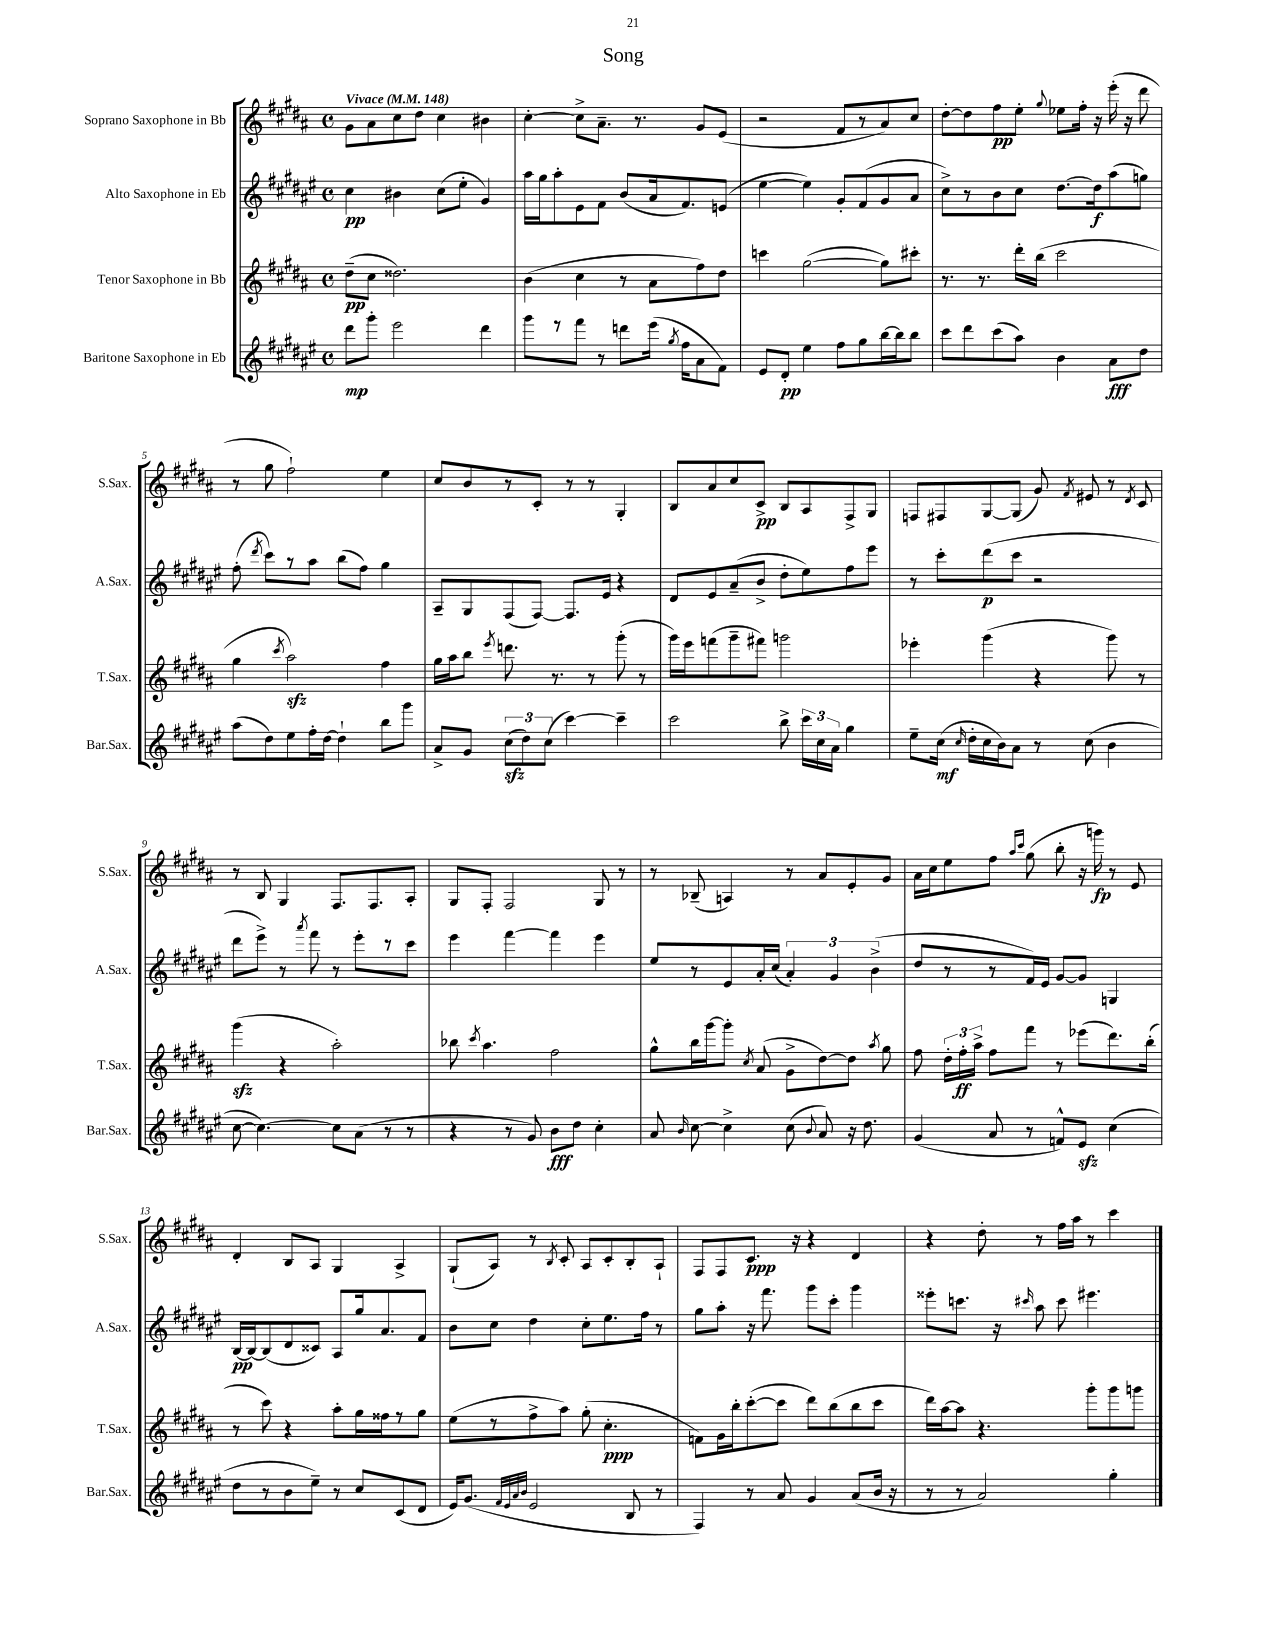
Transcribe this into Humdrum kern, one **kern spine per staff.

**kern	**dynam	**kern	**dynam	**kern	**dynam	**kern	**dynam
*part4	*part4	*part3	*part3	*part2	*part2	*part1	*part1
*staff4	*staff4	*staff3	*staff3	*staff2	*staff2	*staff1	*staff1
*I"Baritone Saxophone in Eb	*	*I"Tenor Saxophone in Bb	*	*I"Alto Saxophone in Eb	*	*I"Soprano Saxophone in Bb	*
*I'Bar.Sax.	*	*I'T.Sax.	*	*I'A.Sax.	*	*I'S.Sax.	*
*clefG2	*	*clefG2	*	*clefG2	*	*clefG2	*
*k[f#c#g#d#a#e#]	*	*k[f#c#g#d#a#]	*	*k[f#c#g#d#a#e#]	*	*k[f#c#g#d#a#]	*
*M4/4	*	*M4/4	*	*M4/4	*	*M4/4	*
*met(c)	*	*met(c)	*	*met(c)	*	*met(c)	*
*MM148	*	*MM148	*	*MM148	*	*MM148	*
=1	=1	=1	=1	=1	=1	=1	=1
!	!	!	!	!	!	!LO:TX:a:B:t=Vivace	!
8ddd#\L	mp	(8dd#~\L	pp	4cc#\	pp	8g#\L	.
8ggg#'\J	.	8cc#\J	.	.	.	8a#\	.
2eee#\	.	2.dd##X\)	.	4b#X\	.	8cc#\	.
.	.	.	.	.	.	8dd#\J	.
.	.	.	.	(8cc#\L	.	4cc#\	.
.	.	.	.	8ee#'\J	.	.	.
4ddd#\	.	.	.	4g#/)	.	4b#X\	.
=2	=2	=2	=2	=2	=2	=2	=2
8ggg#\L	.	(4b\	.	16aa#\LL	.	[4cc#'\	.
.	.	.	.	16gg#\J	.	.	.
8r	.	.	.	8aa#'\	.	.	.
8fff#\J	.	4cc#\	.	8e#\	.	8cc#^\L]	.
8r	.	.	.	8f#\J	.	8.a#~\J	.
8dddn\L	.	8r	.	(8b/L	.	.	.
.	.	.	.	.	.	8.r	.
(16eee#\Jk	.	8a#\L	.	16a#/k	.	.	.
8qgg#/	.	.	.	.	.	.	.
16ff#\KL	.	.	.	8.f#/)	.	.	.
8a#\	.	8ff#\)	.	.	.	8g#/L	.
8f#\J)	.	8dd#\J	.	(8en/J	.	(8e/J	.
=3	=3	=3	=3	=3	=3	=3	=3
8e#/L	.	4cccn\	.	[4ee#\	.	2r	.
8d#'/J	pp	.	.	.	.	.	.
4ee#\	.	([2gg#\	.	4ee#\])	.	.	.
8ff#\L	.	.	.	8g#'/L	.	8f#/L	.
8gg#\	.	.	.	(8f#/	.	8r	.
[16bb\L	.	8gg#\L])	.	8g#/	.	8a#/)	.
16bb\J]	.	.	.	.	.	.	.
8bb\J	.	8ccc#X'\J	.	8a#/J	.	8cc#/J	.
=4	=4	=4	=4	=4	=4	=4	=4
8ccc#\L	.	8.r	.	8cc#^\L)	.	[8dd#'\L	.
8ddd#\	.	.	.	8r	.	8dd#\]	.
.	.	8.r	.	.	.	.	.
(8ccc#\	.	.	.	8b\	.	8ff#\	pp
8aa#\J)	.	16ddd#'\LL	.	8cc#\J	.	8ee'\J	.
.	.	(16bb\JJ	.	.	.	.	.
.	.	.	.	.	.	8qqgg#/	.
4b\	.	2ccc#\	.	[8.dd#\L	.	8ee-X\L	.
.	.	.	.	.	.	16ff#'\Jk	.
.	.	.	.	16dd#\k]	f	16r	.
8a#\L	fff	.	.	(8aa#\	.	(16eee'\	.
.	.	.	.	.	.	16r	.
8dd#\J	.	.	.	8ggn\J)	.	8ddd#\	.
!!LO:LB:g=z
=5	=5	=5	=5	=5	=5	=5	=5
(8aa#\L	.	4gg#\	.	(8ff#'\	.	8r	.
.	.	.	.	8qddd#/	.	.	.
8dd#\)	.	.	.	8ccc#\L)	.	8gg#\	.
.	.	8qccc#/	.	.	.	.	.
8ee#\	.	2aa#zz\)	.	8r	.	2ff#`\)	.
16ff#'\L	.	.	.	8aa#\J	.	.	.
[16dd#\JJ	.	.	.	.	.	.	.
4dd#`\]	.	.	.	(8bb\L	.	.	.
.	.	.	.	8ff#\J)	.	.	.
8bb\L	.	4ff#\	.	4gg#\	.	4ee\	.
8ggg#\J	.	.	.	.	.	.	.
=6	=6	=6	=6	=6	=6	=6	=6
8a#^/L	.	16gg#\LL	.	8A#~/L	.	8cc#/L	.
.	.	16aa#\J	.	.	.	.	.
8g#/J	.	8bb\J	.	8G#/	.	8b/	.
.	.	8qeee/	.	.	.	.	.
(12cc#zz\L	.	8.dddn\	.	(8F#/	.	8r	.
12dd#\)	.	.	.	.	.	.	.
.	.	.	.	[8F#/J)	.	8c#'/J	.
(12cc#\J	.	.	.	.	.	.	.
.	.	8.r	.	.	.	.	.
[4ccc#\)	.	.	.	8.F#/L]	.	8r	.
.	.	8r	.	.	.	8r	.
.	.	.	.	16e#/Jk	.	.	.
4ccc#~\]	.	(8ggg#'\	.	4r	.	4G#'/	.
.	.	8r	.	.	.	.	.
=7	=7	=7	=7	=7	=7	=7	=7
2ccc#\	.	16ggg#\LL)	.	8d#/L	.	8B/L	.
.	.	16eee\J	.	.	.	.	.
.	.	(8fffn\	.	8e#/	.	8a#/	.
.	.	8ggg#~\	.	(8a#~/	.	8cc#/	.
.	.	8fff#X\J)	.	8b^/J	.	8c#^/J	pp
8bb^\	.	2gggn\	.	8dd#'\L	.	8B/L	.
24ccc#\LL	.	.	.	8ee#\)	.	8A#/	.
24cc#\	.	.	.	.	.	.	.
24a#\JJ	.	.	.	.	.	.	.
4gg#\	.	.	.	8ff#\	.	8F#^/	.
.	.	.	.	8eee#\J	.	8G#/J	.
=8	=8	=8	=8	=8	=8	=8	=8
8ee#~\L	.	4eee-X'\	.	8r	.	8Fn/L	.
(16cc#\Jk	mf	.	.	8ccc#'\L	.	8F#X/	.
16qqcc#/	.	.	.	.	.	.	.
16dd#'\LL	.	.	.	.	.	.	.
16cc#\	.	(4ggg#\	.	(8ddd#\	p	[8G#/	.
16b\J)	.	.	.	.	.	.	.
8a#\J	.	.	.	8ccc#\J	.	(8G#/J]	.
8r	.	4r	.	2r	.	8g#/)	.
.	.	.	.	.	.	8qf#/	.
(8cc#\	.	.	.	.	.	8e#X/	.
4b\	.	8ggg#\)	.	.	.	8r	.
.	.	.	.	.	.	8qd#/	.
.	.	8r	.	.	.	8c#/	.
!!LO:LB:g=z
=9	=9	=9	=9	=9	=9	=9	=9
[8cc#\	.	(4ggg#zz\	.	8ddd#\L	.	8r	.
4.cc#\_)	.	.	.	8eee#^\J)	.	8B/	.
.	.	4r	.	8r	.	4G#/	.
.	.	.	.	8qaaa#/	.	.	.
.	.	.	.	8fff#\	.	.	.
8cc#\L]	.	2aa#'\)	.	8r	.	8.F#/L	.
(8a#\J	.	.	.	8eee#'\L	.	.	.
.	.	.	.	.	.	8.F#/	.
8r	.	.	.	8r	.	.	.
8r	.	.	.	8ccc#\J	.	8A#'/J	.
=10	=10	=10	=10	=10	=10	=10	=10
4r	.	8bb-X\	.	4eee#\	.	8G#/L	.
.	.	8qccc#/	.	.	.	.	.
.	.	4.aa#\	.	.	.	8F#'/J	.
8r	.	.	.	[4fff#\	.	2F#/	.
8g#/)	.	.	.	.	.	.	.
8b\L	fff	2ff#\	.	4fff#\]	.	.	.
8dd#\J	.	.	.	.	.	.	.
4cc#'\	.	.	.	4eee#\	.	8G#/	.
.	.	.	.	.	.	8r	.
=11	=11	=11	=11	=11	=11	=11	=11
8a#/	.	8gg#^^\L	.	8ee#/L	.	8r	.
16qqb/	.	.	.	.	.	.	.
[8cc#\	.	16bb\L	.	8r	.	(8B-X~/	.
.	.	[16ggg#\J	.	.	.	.	.
4cc#^\]	.	8ggg#'\J]	.	8e#/	.	4An/)	.
.	.	8qcc#/	.	.	.	.	.
.	.	(8a#/	.	16a#'/L	.	.	.
.	.	.	.	(16cc#/JJ	.	.	.
(8cc#\	.	8g#^\L	.	6a#'/)	.	8r	.
8qqb/	.	.	.	.	.	.	.
8a#/)	.	[8dd#\)	.	.	.	8a#/L	.
.	.	.	.	6g#/	.	.	.
16r	.	8dd#\J]	.	.	.	8e'/	.
8.dd#\	.	.	.	.	.	.	.
.	.	.	.	(6b^\	.	.	.
.	.	8qaa#/	.	.	.	.	.
.	.	8gg#\	.	.	.	8g#/J	.
=12	=12	=12	=12	=12	=12	=12	=12
(4g#/	.	8ff#\	.	8dd#/L	.	16a#\LL	.
.	.	.	.	.	.	16cc#\J	.
.	.	24dd#'\LL	.	8r	.	8ee\	.
.	.	24ff#'\	ff	.	.	.	.
.	.	24aa#^\JJ	.	.	.	.	.
8a#/	.	8ff#\L	.	8r	.	8ff#\J	.
.	.	.	.	.	.	16qqaa#/LL	.
.	.	.	.	.	.	16qqccc#/JJ	.
8r	.	8fff#\J	.	16f#/L)	.	(8gg#\	.
.	.	.	.	16e#/JJ	.	.	.
8fn^^/L)	.	8r	.	[8g#/L	.	8bb'\	.
8e#zz/J	.	(8eee-X\L	.	8g#/J]	.	16r	.
.	.	.	.	.	.	16gggn\)	fp
(4cc#\	.	8.ddd#\)	.	4Gn/	.	8r	.
.	.	.	.	.	.	8e/	.
.	.	(16bb'\Jk	.	.	.	.	.
!!LO:LB:g=z
=13	=13	=13	=13	=13	=13	=13	=13
8dd#\L	.	8r	.	[16B/LL	pp	4d#'/	.
.	.	.	.	16B/J_	.	.	.
8r	.	8ccc#\)	.	(8B/]	.	.	.
8b\	.	4r	.	8d#/	.	8B/L	.
8ee#~\J)	.	.	.	8c##X/J)	.	8A#/J	.
8r	.	8aa#'\L	.	8A#/L	.	4G#/	.
8cc#/L	.	16gg#\L	.	16gg#/k	.	.	.
.	.	16ff##X\J	.	8.a#/	.	.	.
(8c#/	.	8r	.	.	.	4A#^/	.
8d#/J	.	8gg#\J	.	8f#/J	.	.	.
=14	=14	=14	=14	=14	=14	=14	=14
16e#/KL)	.	(8ee\L	.	8b\L	.	(8G#`/L	.
(8.g#/J	.	.	.	.	.	.	.
.	.	8r	.	8cc#\J	.	8A#/J)	.
32qqf#/LLL	.	.	.	.	.	.	.
32qqe#/	.	.	.	.	.	.	.
32qqa#/	.	.	.	.	.	.	.
32qqb/JJJ	.	.	.	.	.	.	.
2e#/	.	8ff#^\	.	4dd#\	.	8r	.
.	.	.	.	.	.	8qB/	.
.	.	8aa#\J)	.	.	.	8c#'/	.
.	.	(8gg#'\	.	8cc#'\L	.	8A#/L	.
.	.	4.cc#'\	ppp	8.ee#\	.	8c#'/	.
8B/	.	.	.	.	.	8B'/	.
.	.	.	.	16ff#\Jk	.	.	.
8r	.	.	.	8r	.	8A#`/J	.
=15	=15	=15	=15	=15	=15	=15	=15
4F#/)	.	8fn\L)	.	8gg#\L	.	8F#/L	.
.	.	16g#\L	.	8aa#'\J	.	8F#/	.
.	.	16bb'\J	.	.	.	.	.
8r	.	([8ccc#'\	.	16r	.	8.c#/J	ppp
.	.	.	.	8.fff#\	.	.	.
8a#/	.	8ccc#\J]	.	.	.	.	.
.	.	.	.	.	.	16r	.
4g#/	.	8ddd#\L)	.	8ggg#\L	.	4r	.
.	.	(8bb\	.	8ccc#'\J	.	.	.
(8a#/L	.	8bb\	.	4ggg#\	.	4d#/	.
16b/Jk	.	8ccc#\J	.	.	.	.	.
16r	.	.	.	.	.	.	.
=16	=16	=16	=16	=16	=16	=16	=16
8r	.	16ddd#\LL)	.	8eee##X'\L	.	4r	.
.	.	[16aa#\J	.	.	.	.	.
8r	.	8aa#\J]	.	8.cccn\J	.	.	.
2a#/)	.	4.r	.	.	.	8dd#'\	.
.	.	.	.	16r	.	.	.
.	.	.	.	16qqccc#X/	.	.	.
.	.	.	.	8aa#\	.	8r	.
.	.	.	.	8ccc#\	.	16ff#\LL	.
.	.	.	.	.	.	16aa#\JJ	.
.	.	8ggg#'\L	.	4.eee#X\	.	8r	.
4gg#'\	.	8ggg#\	.	.	.	4ccc#\	.
.	.	8gggn\J	.	.	.	.	.
==	==	==	==	==	==	==	==
*-	*-	*-	*-	*-	*-	*-	*-
